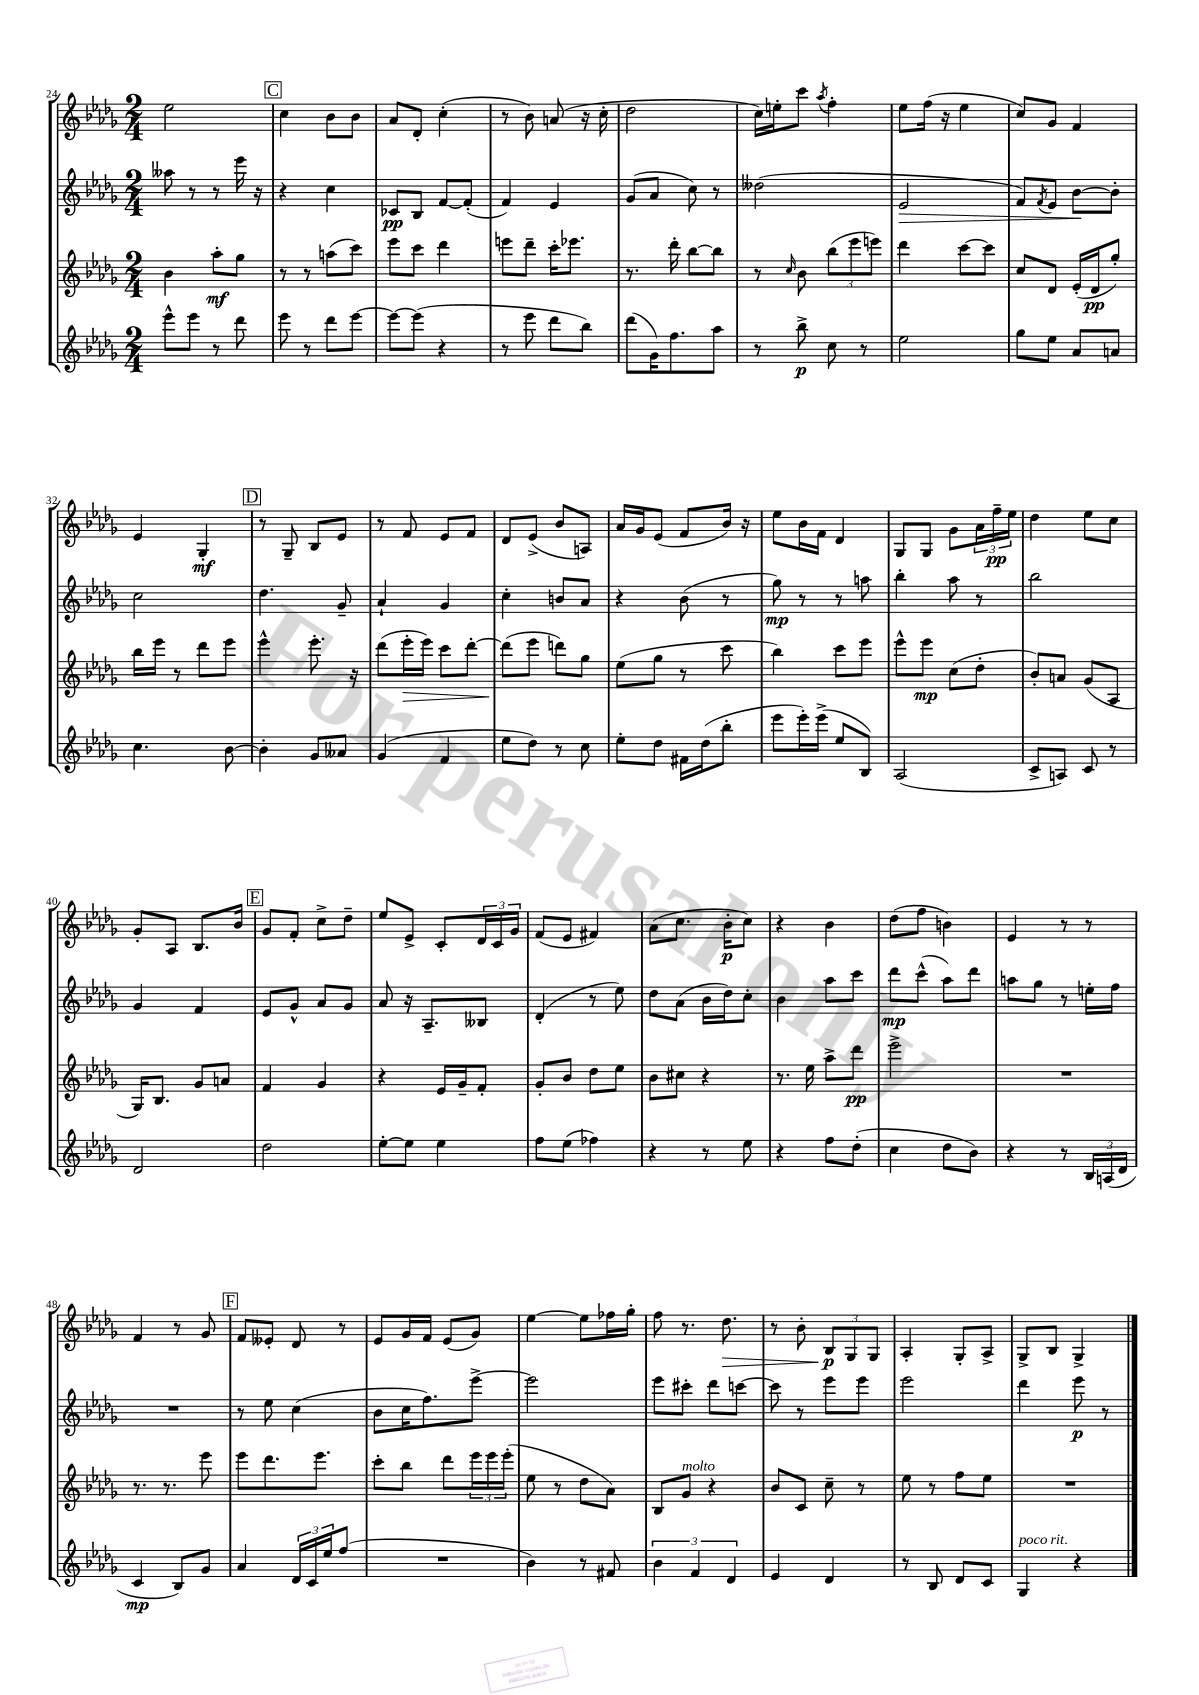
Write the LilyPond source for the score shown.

<<
\new StaffGroup <<
\new Staff = "s0" {
    \clef treble \key des \major \numericTimeSignature \time 2/4
    ees''2 |
    \mark \markup { \box "C" } c''4 bes'8 bes'8 |
    aes'8 des'8-. c''4-.( |
    r8 bes'8) a'8( r16 c''16-. |
    des''2 |
    c''16) e''16-. c'''8 \acciaccatura { aes''8 } f''4-. |
    ees''8 f''16( r16 ees''4 |
    c''8) ges'8 f'4 |
    ees'4 ges4-.\mf |
    \mark \markup { \box "D" } r8 ges8-- bes8 ees'8 |
    r8 f'8 ees'8 f'8 |
    des'8 ees'8->( bes'8 a8) |
    aes'16 ges'16 ees'8( f'8 bes'16) r16 |
    ees''8 bes'16 f'16 des'4 |
    ges8 ges8 ges'8 \tuplet 3/2 { aes'16 f''16--\pp ees''16 } |
    des''4 ees''8 c''8 |
    ges'8-. aes8 bes8. bes'16 |
    \mark \markup { \box "E" } ges'8 f'8-. c''8-> des''8-- |
    ees''8 ees'8-> c'8-. \tuplet 3/2 { des'16 c'16 ges'16 } |
    f'8( ees'8 fis'4) |
    aes'8( c''8. bes'16-.\p c''8) |
    r4 bes'4 |
    des''8( f''8 b'4) |
    ees'4 r8 r8 |
    f'4 r8 ges'8 |
    \mark \markup { \box "F" } f'8 eeses'8-. des'8 r8 |
    ees'8 ges'16 f'16 ees'8( ges'8) |
    ees''4~ ees''8 fes''16 ges''16-. |
    f''8 r8. des''8.\> |
    r8 bes'8-. \tuplet 3/2 { bes8\p\! ges8 ges8 } |
    aes4-. ges8-. aes8-> |
    ges8-> bes8 ges4-> \bar "|." |
}
\new Staff = "s1" {
    \clef treble \key des \major \numericTimeSignature \time 2/4
    aeses''8 r8 r8 ees'''16 r16 |
    \mark \markup { \box "C" } r4 c''4 |
    ces'8\pp bes8 f'8~ f'8-.( |
    f'4) ees'4 |
    ges'8( aes'8 c''8) r8 |
    deses''2( |
    ees'2\> |
    f'8) \acciaccatura { f'8 } ees'8 bes'8~\! bes'8-. |
    c''2 |
    \mark \markup { \box "D" } des''4. ges'8-- |
    aes'4-! ges'4 |
    c''4-. b'8 aes'8 |
    r4 bes'8( r8 |
    ges''8\mp) r8 r8 a''8 |
    bes''4-. aes''8 r8 |
    bes''2 |
    ges'4 f'4 |
    \mark \markup { \box "E" } ees'8 ges'8-^ aes'8 ges'8 |
    aes'8 r16 aes8.-- beses8 |
    des'4-.( r8 ees''8) |
    des''8 aes'8( bes'16 des''16) c''8-. |
    bes'4 aes''8 c'''8 |
    des'''8\mp c'''8-^( aes''8) des'''8 |
    a''8 ges''8 r8 e''16-. f''16 |
    R2 |
    \mark \markup { \box "F" } r8 ees''8 c''4( |
    bes'8 c''16 f''8.) ees'''8~-> |
    ees'''2 |
    ees'''8 cis'''8-. des'''8 c'''8~ |
    c'''8 r8 ees'''8 ees'''8 |
    ees'''2 |
    des'''4 ees'''8\p r8 \bar "|." |
}
\new Staff = "s2" {
    \clef treble \key des \major \numericTimeSignature \time 2/4
    bes'4 aes''8-.\mf ges''8 |
    \mark \markup { \box "C" } r8 r8 a''8( c'''8) |
    ees'''8 c'''8 des'''4 |
    e'''8 des'''8-- c'''16-. ees'''8. |
    r8. des'''16-. bes''8~ bes''8 |
    r8 \grace { c''16 } bes'8 \tuplet 3/2 { bes''8( ees'''8 e'''8) } |
    des'''4 c'''8~ c'''8 |
    c''8 des'8 ees'16-.( des'16\pp ges''8-.) |
    bes''16 ees'''16 r8 des'''8 ees'''8 |
    \mark \markup { \box "D" } ees'''4-^ ees'''8.-. r16 |
    des'''8( ees'''16-.\> ees'''16) c'''8 des'''8~-. |
    des'''8\!( ees'''8 d'''8) ges''8 |
    ees''8( ges''8 r8 c'''8 |
    bes''4) c'''8 ees'''8 |
    ees'''8-^ ees'''8\mp c''8( des''8-. |
    bes'8-.) a'8 ges'8( aes8 |
    ges16) bes8. ges'8 a'8 |
    \mark \markup { \box "E" } f'4 ges'4 |
    r4 ees'16 ges'16-- f'8-. |
    ges'8-. bes'8 des''8 ees''8 |
    bes'8 cis''8 r4 |
    r8. ees''16 aes''8-> des'''8\pp |
    ees'''2-> |
    R2 |
    r8. r8. ees'''8 |
    \mark \markup { \box "F" } ees'''8 des'''8. ees'''8. |
    c'''8-. bes''8 des'''8 \tuplet 3/2 { ees'''16 ees'''16 ees'''16-.( } |
    ees''8 r8 des''8 aes'8) |
    bes8 ges'8^\markup { \italic "molto" } r4 |
    bes'8 c'8 c''8-- r8 |
    ees''8 r8 f''8 ees''8 |
    R2 \bar "|." |
}
\new Staff = "s3" {
    \clef treble \key des \major \numericTimeSignature \time 2/4
    ees'''8-^ ees'''8 r8 des'''8 |
    \mark \markup { \box "C" } ees'''8 r8 des'''8 ees'''8~ |
    ees'''8~ ees'''8( r4 |
    r8 ees'''8 des'''8 bes''8) |
    des'''8( ges'16) f''8. aes''8 |
    r8 bes''8->\p c''8 r8 |
    ees''2 |
    ges''8 ees''8 aes'8 a'8 |
    c''4. bes'8~ |
    \mark \markup { \box "D" } bes'4-. ges'8 aeses'8 |
    ges'4( f'4 |
    ees''8 des''8) r8 c''8 |
    ees''8-. des''8 fis'16 des''16( bes''8-. |
    ees'''8 ees'''16-.) ees'''16->( ees''8 bes8) |
    aes2( |
    c'8-> a8) c'8 r8 |
    des'2 |
    \mark \markup { \box "E" } des''2 |
    ees''8~-. ees''8 ees''4 |
    f''8 ees''8( fes''4) |
    r4 r8 ees''8 |
    r4 f''8 des''8-.( |
    c''4 des''8 bes'8) |
    r4 r8 \tuplet 3/2 { bes16 a16( des'16 } |
    c'4\mp bes8) ges'8 |
    \mark \markup { \box "F" } aes'4 \tuplet 3/2 { des'16 c'16 ees''16 } f''8( |
    R2 |
    bes'4) r8 fis'8 |
    \tuplet 3/2 { bes'4 f'4 des'4 } |
    ees'4 des'4 |
    r8 bes8 des'8 c'8 |
    ges4^\markup { \italic "poco rit." } r4 \bar "|." |
}
>>
>>
\layout { \context { \Score currentBarNumber = #24 } }
